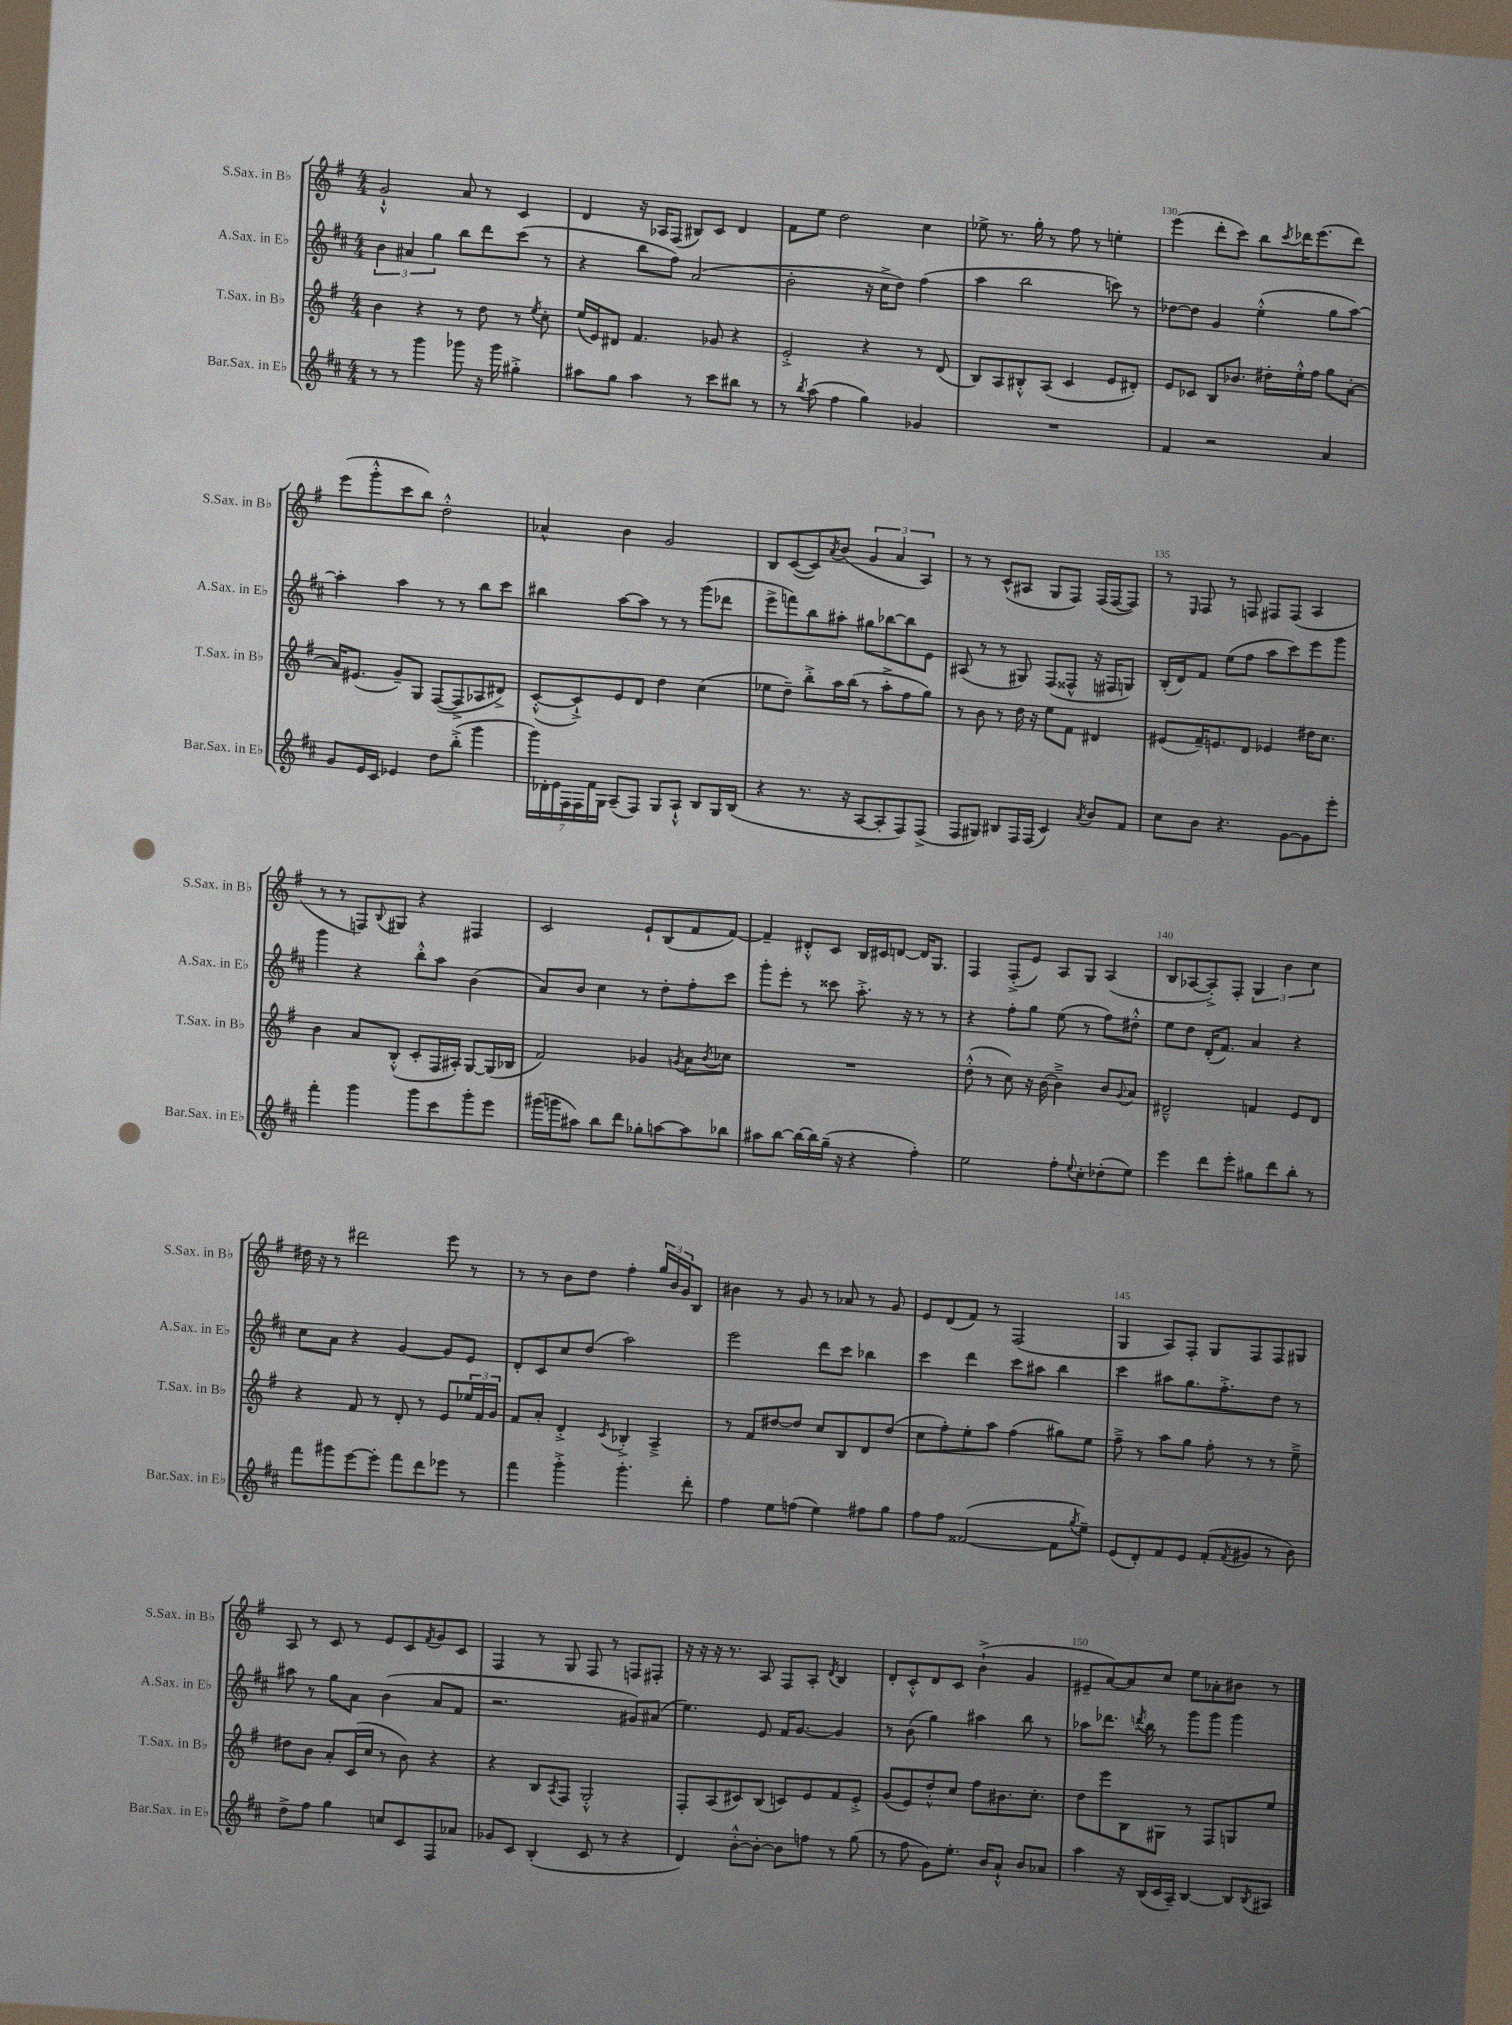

**kern	**kern	**kern	**kern
*part4	*part3	*part2	*part1
*staff4	*staff3	*staff2	*staff1
*I"Bar.Sax. in E♭	*I"T.Sax. in B♭	*I"A.Sax. in E♭	*I"S.Sax. in B♭
*I'Bar.Sax. in E♭	*I'T.Sax. in B♭	*I'A.Sax. in E♭	*I'S.Sax. in B♭
*clefG2	*clefG2	*clefG2	*clefG2
*k[f#c#]	*k[f#]	*k[f#c#]	*k[f#]
*M4/4	*M4/4	*M4/4	*M4/4
=126	=126	=126	=126
8r	4b\	6b\	2g`^^/
8r	.	.	.
.	.	6a#X/	.
4ggg\	4r	.	.
.	.	6gg\	.
8ggg-X\	8r	8bb\L	8a/
16r	8dd\	8ddd\	8r
16ggg-\	.	.	.
4gg#X'^\	8r	(8ccc#\J	4c/
.	8qee/	.	.
.	8cc'\	8r	.
=127	=127	=127	=127
8aa#X\L	(16ee/LL	4r	4d/
.	16e/J)	.	.
8gg\J	8d#X/J	.	.
4aa#\	4.f#/	8bb\L	16r
.	.	.	16A-X/KL
.	.	8ff#\J)	(8F#/J
8r	.	(2a/	8B#X/L)
8ccc#\L	8g-X/	.	8c/J
8bb#X\J	4r	.	4d/
8r	.	.	.
=128	=128	=128	=128
8r	2e'^/	2b'\	8f#\L
8qbb/	.	.	.
(8aa\	.	.	8ee\J
4ff#\	.	.	2dd\
4gg\)	4r	16r	.
.	.	16cc#^\KL	.
.	.	8dd\J)	.
4g-X/	8r	(4ff#\	4cc\
.	(8d/	.	.
=129	=129	=129	=129
1r	8B/L)	4aa\	8ee-X^\
.	8A/	.	8.r
.	8B#X'^^/	2bb\	.
.	.	.	16gg'\
.	(8A/J	.	8r
.	4c/	.	8ff#\
.	.	.	8r
.	8e/L	8cccn\)	4een'\
.	8d#X'/J)	8r	.
=130	=130	=130	=130
4f#/	8e/L	[8dd-X\L	(4eee\
.	8c-X/J	8dd-\J]	.
2r	8B/L	4g/	8ddd'\L
.	8.b-X/J	.	8ccc\J)
.	.	(4ee'^^\	8bb\L
.	16dd#X'\LL	.	.
.	.	.	8qccc/
.	16ee'^^\	.	16ddd-X\K
.	16ff#\JJ	.	(8.eee\
4a/	8gg\L	8gg\L	.
.	[8a'\J	[8aa\J)	8ddd-\J)
!!LO:LB:g=z
=131	=131	=131	=131
8g/L	16a/KL]	4aa'\]	(8eee\L
.	(8.e#X/J	.	.
16e/L	.	.	8ggg'^^\
16c#/JJ	.	.	.
4e-X/	8g~/L)	4aa\	8ccc\
.	8G/J	.	8bb\J)
8dd\L	([8F#/L	8r	2dd'^^\
(8bb'^\J	8F#^/]	8r	.
4ggg\	8A-X/	8bb\L	.
.	8d#X^/J)	8ccc#\J	.
=132	=132	=132	=132
28ggg\LL)	([8c'^^/L	4bb#X\	4a-X^^/
28d-X'\	.	.	.
28e\	.	.	.
28F#\	.	.	.
.	8c`^/])	.	.
28F#\	.	.	.
28f#\	.	.	.
28G\JJ	.	.	.
(8A~/L	8e/	[8aa\L	4b\
8F#/J)	8d/J	8aa\J]	.
8G/L	4dd\	8r	2g/
8A`^^/J	.	8r	.
8B/L	(4cc\	(8ggg\L	.
16G/L	.	8ddd-X\J	.
(16B/JJ	.	.	.
=133	=133	=133	=133
4r	8ee-X\L	8eee^\L	8B/L
.	8dd~\J)	8fffn\)	([8c/
8.r	8bb'^\L	8bb\	8c/])
.	.	.	8qa/
.	16aa\L	8aa#X'\J	(8b/J
16r	(16bb\JJ	.	.
[8A/L	8r	8gg#X\L	6g/
8A'/]	8aa'^\L	[8bb-X\	.
.	.	.	6a/
8F#/)	8ff#\	8bb-\]	.
.	.	.	6A/)
(8F#^/J	8gg\J)	8e\J	.
=134	=134	=134	=134
8F#/L	8r	(8A#X/	8r
8G#X/J)	8b\	8r	8r
8B#X/L	8r	8r	(8c^^/L
16F#/L	16dd\	8G#X/)	8A#X/J
(16F#/JJ	16r	.	.
4c#/)	8ee\L	(8F#/L	8G/L
.	8f#\J	8F##X^^/J	8F#/J)
8qa/	.	.	.
8b/L	4d#X/	16r	(16F#/LL
.	.	16F#X/KL	[16F#/J
8f#/J	.	8Gn/J)	8F#/J])
=135	=135	=135	=135
8cc#\L	(8e#X/L	(16B'/LL	8r
.	.	16d/J)	.
.	.	.	16qqE/
8b\J	16f#~/K)	8f#/J	8F#/
.	8.en/	.	.
4.r	.	(8ee\L	8r
.	8d/J	8ff#\J	8Fn/
.	4e-X/	8aa\L	8F#X/L
[8g\L	.	8ccc#\)	(8F#/J
8g\]	16dd#X\KL	8eee\	4A/
.	8.cc\J	.	.
8eee'\J	.	8ggg\J	.
!!LO:LB:g=z
=136	=136	=136	=136
4fff#'\	4b\	4ggg\	8r
.	.	.	8r
4ggg\	8a/L	4r	8Fn/L)
.	.	.	8qqB/
.	(8B'^^/J	.	8G#X/J
8ggg\L	8c'/L	8bb'^^\L	4r
8ccc#\	16F#/L	8aa\J	.
.	16A#X'/JJ)	.	.
8ggg'\	[8G/L	(4b\	4F#X/
8eee\J	(16G/L]	.	.
.	16B-X/JJ	.	.
=137	=137	=137	=137
(16ggg#X\LL	2f#/)	8a/L)	2c/
16gggn\J	.	.	.
8aa#X\J)	.	8b/J	.
8bb\L	.	4cc#\	.
8ddd\J	.	.	.
8gg-X'\L	4g-X/	8r	8e`/L
[8aan\	.	8dd'\L	(8B/
.	8qgn/	.	.
8aa\]	8a\L	8ff#'\	8f#/
.	8qb/	.	.
8bb-X\J	8cc-X\J	8ccc#\J	[8f#/J)
=138	=138	=138	=138
8aa#X\L	1r	8ggg'\L	4f#~/]
[8bb\J	.	8eee'\J	.
16bb\LL_	.	8r	8d#X'^^/L
16bb\]	.	.	.
(16gg~\JJ	.	8ccc##X\	8c/J
16r	.	.	.
4r	.	8.aa'^\	16B/LL
.	.	.	16c#X/J
.	.	.	[8dn/J
.	.	16r	.
4ff#'\)	.	8r	16d/KL]
.	.	.	8.G/J
.	.	8r	.
=139	=139	=139	=139
2ee\	(8dd'^^\	4r	4F#/
.	8r	.	.
.	8cc\)	8ff#'\L	(8F#'^/L
.	16r	8gg\J	8e/J)
.	[16b\	.	.
8ff#'\L	4b~^\]	(8ee\	8A/L
8qqee/	.	.	.
8cc#'\	.	8r	8G/J
(8dd-X'\	8b/L	8ff#\L)	(4A/
.	8qqg/	.	.
8ee\J)	8a/J	8dd#X'^^\J	.
=140	=140	=140	=140
4eee\	2d#X~^^/	8ee\L	8B/L
.	.	8dd\J	[8A-X/
8ddd\L	.	(16d'/KL	8A-'^/])
.	.	8.f#/J)	.
8eee'\J	.	.	8F#'/J
8gg#X\L	4fn/	4a/	6G/
8ddd\	.	.	.
.	.	.	6b\
8bb'\J	8e/L	4r	.
.	.	.	6cc\
8r	8d#/J	.	.
!!LO:LB:g=z
=141	=141	=141	=141
8fff#\L	4r	8cc#\L	16dd#X\
.	.	.	16r
8ggg#X\	.	8a\J	8r
[8eee\	8f#/	4r	2ddd#X\
8eee'\J]	8r	.	.
8fff#\L	8d'/	[4g/	.
8ddd\	8r	.	.
8eee-X\J	8e/L	8g/L]	8eee\
8r	24ee-X/L	8e/J	8r
.	24f#/	.	.
.	24g/JJ	.	.
=142	=142	=142	=142
4fff#\	8f#/L	8d'/L	8r
.	8a'/J	8c#/	8r
4ggg'^\	4d'^/	8cc#/	8b\L
.	.	(8dd/J	8dd\J
.	8qc/	.	.
4.ggg'\	4B-X'^/	2aa\)	4ff#'\
.	4A~^/	.	24gg/LL
.	.	.	24b/
.	.	.	24g/J
8ddd'\	.	.	8B/J
=143	=143	=143	=143
4ff#\	8r	2eee\	4b#X\
.	8f#/L	.	.
8ee\L	[8dd#X/	.	8r
(8ffn\J	8dd#/J]	.	8g/
4ee\)	8cc/L	8ddd\L	8r
.	8B/	8ccc#\J	8a-X/
8ff#X\L	8d/	4bb-X\	8r
8gg\J	(8dd#/J	.	8g/
=144	=144	=144	=144
8ff#\L	8cc\L	4ccc#\	8e/L
8ff#\J	8ff#'\)	.	(8d/
([2f##X/	8ee'\	4ddd\	8f#/J)
.	8aa\J	.	8r
.	(4ff#\	8ccc#\L	(2F#/
.	.	8aa#X\J	.
8f##\L]	8gg#X\L)	4bb\	.
8qgg/	.	.	.
8ee~\J)	8ee\J	.	.
=145	=145	=145	=145
(8e/L	8ff#~^\	4ccc#\	4G/
8d'/)	8r	.	.
8f#/	8aa\L	8aa#X\L	8A/L)
8e/J	8gg\J	8.gg\	8F#'/J
(8f#'/L	8ff#'\	.	8G/L
.	.	8.ff#'^\	.
8qf#/	.	.	.
8g#X/J	8r	.	8F#/
8r	8r	8dd\J	8F#/
8b\)	8ee~^\	8r	8G#X/J
!!LO:LB:g=z
=146	=146	=146	=146
8dd^\L	8dd#X\L	8aa#X\	8A/
8ff#\J	8b\J	8r	8r
4gg\	8a'/L	8gg\L	8c/
.	(16c/L	8a\J	8r
.	16cc/JJ	.	.
8ccn/L	8r	(4b\	8e/L
8c#/	8b\)	.	8c/
.	.	.	8qf#/
8F#/	4r	8a/L	8g/
8a-X/J	.	8f#/J	8c/J
=147	=147	=147	=147
8g-X/L	4r	2.r	4F#/
8c#/J	.	.	.
(4B'/	8B/L	.	8r
.	8qA/	.	.
.	8F#/J	.	8G/
8c#/	2G'^^/	.	8F#/
8r	.	.	8r
4r	.	8g#X/L)	8Fn/L
.	.	(8a#X/J	8F#X'/J
=148	=148	=148	=148
4d/)	8F#'/L	4.ee\)	16r
.	.	.	16r
.	(8A/	.	16r
.	.	.	8.r
[8b'^^\L	8c#X/)	.	.
8b'\J_	(8B/J	8e/	8A/
8b\L]	8cn/L)	16f#/KL	8F#/L
.	.	[8.g/J	.
8ffn\J	8e/	.	8A'/J
.	.	.	8qd/
8r	8f#/	4g/]	4B/
(8gg\	8e'^/J	.	.
=149	=149	=149	=149
8r	(8g/L	8r	8d'/L
8ff#\	8e/)	(8b\	8c'^^/
8g\L)	8dd'^^/	4gg\)	8d/
8.ee'\J	8cc/J	.	8c/J
.	8ff#\L	4aa#X\	(4b`^\
16b/KL	.	.	.
8a`^^/J	8.b#X\	.	.
8b/L	.	8bb\	4g/
.	8.cc'\J	.	.
8a-X/J	.	8r	.
=150	=150	=150	=150
4aa\	8dd\L	8aa-X\L	8e#X~/L
.	8eee\	8.ddd-X\J	[8a/)
16r	8B\	.	8a/]
.	.	8qdddn/	.
(16B/LL	.	16bb\	.
16c#/	8G#X\J	8r	8cc/J
16A~/JJ)	.	.	.
[4B/	8r	8ggg\L	8ee\L
.	8F#/L	8ggg\J	8a-X'\
8B/L]	8Gn/	4ggg\	8b#X\J
8qB/	.	.	.
8A#X/J	8ee/J	.	8r
==	==	==	==
*-	*-	*-	*-
